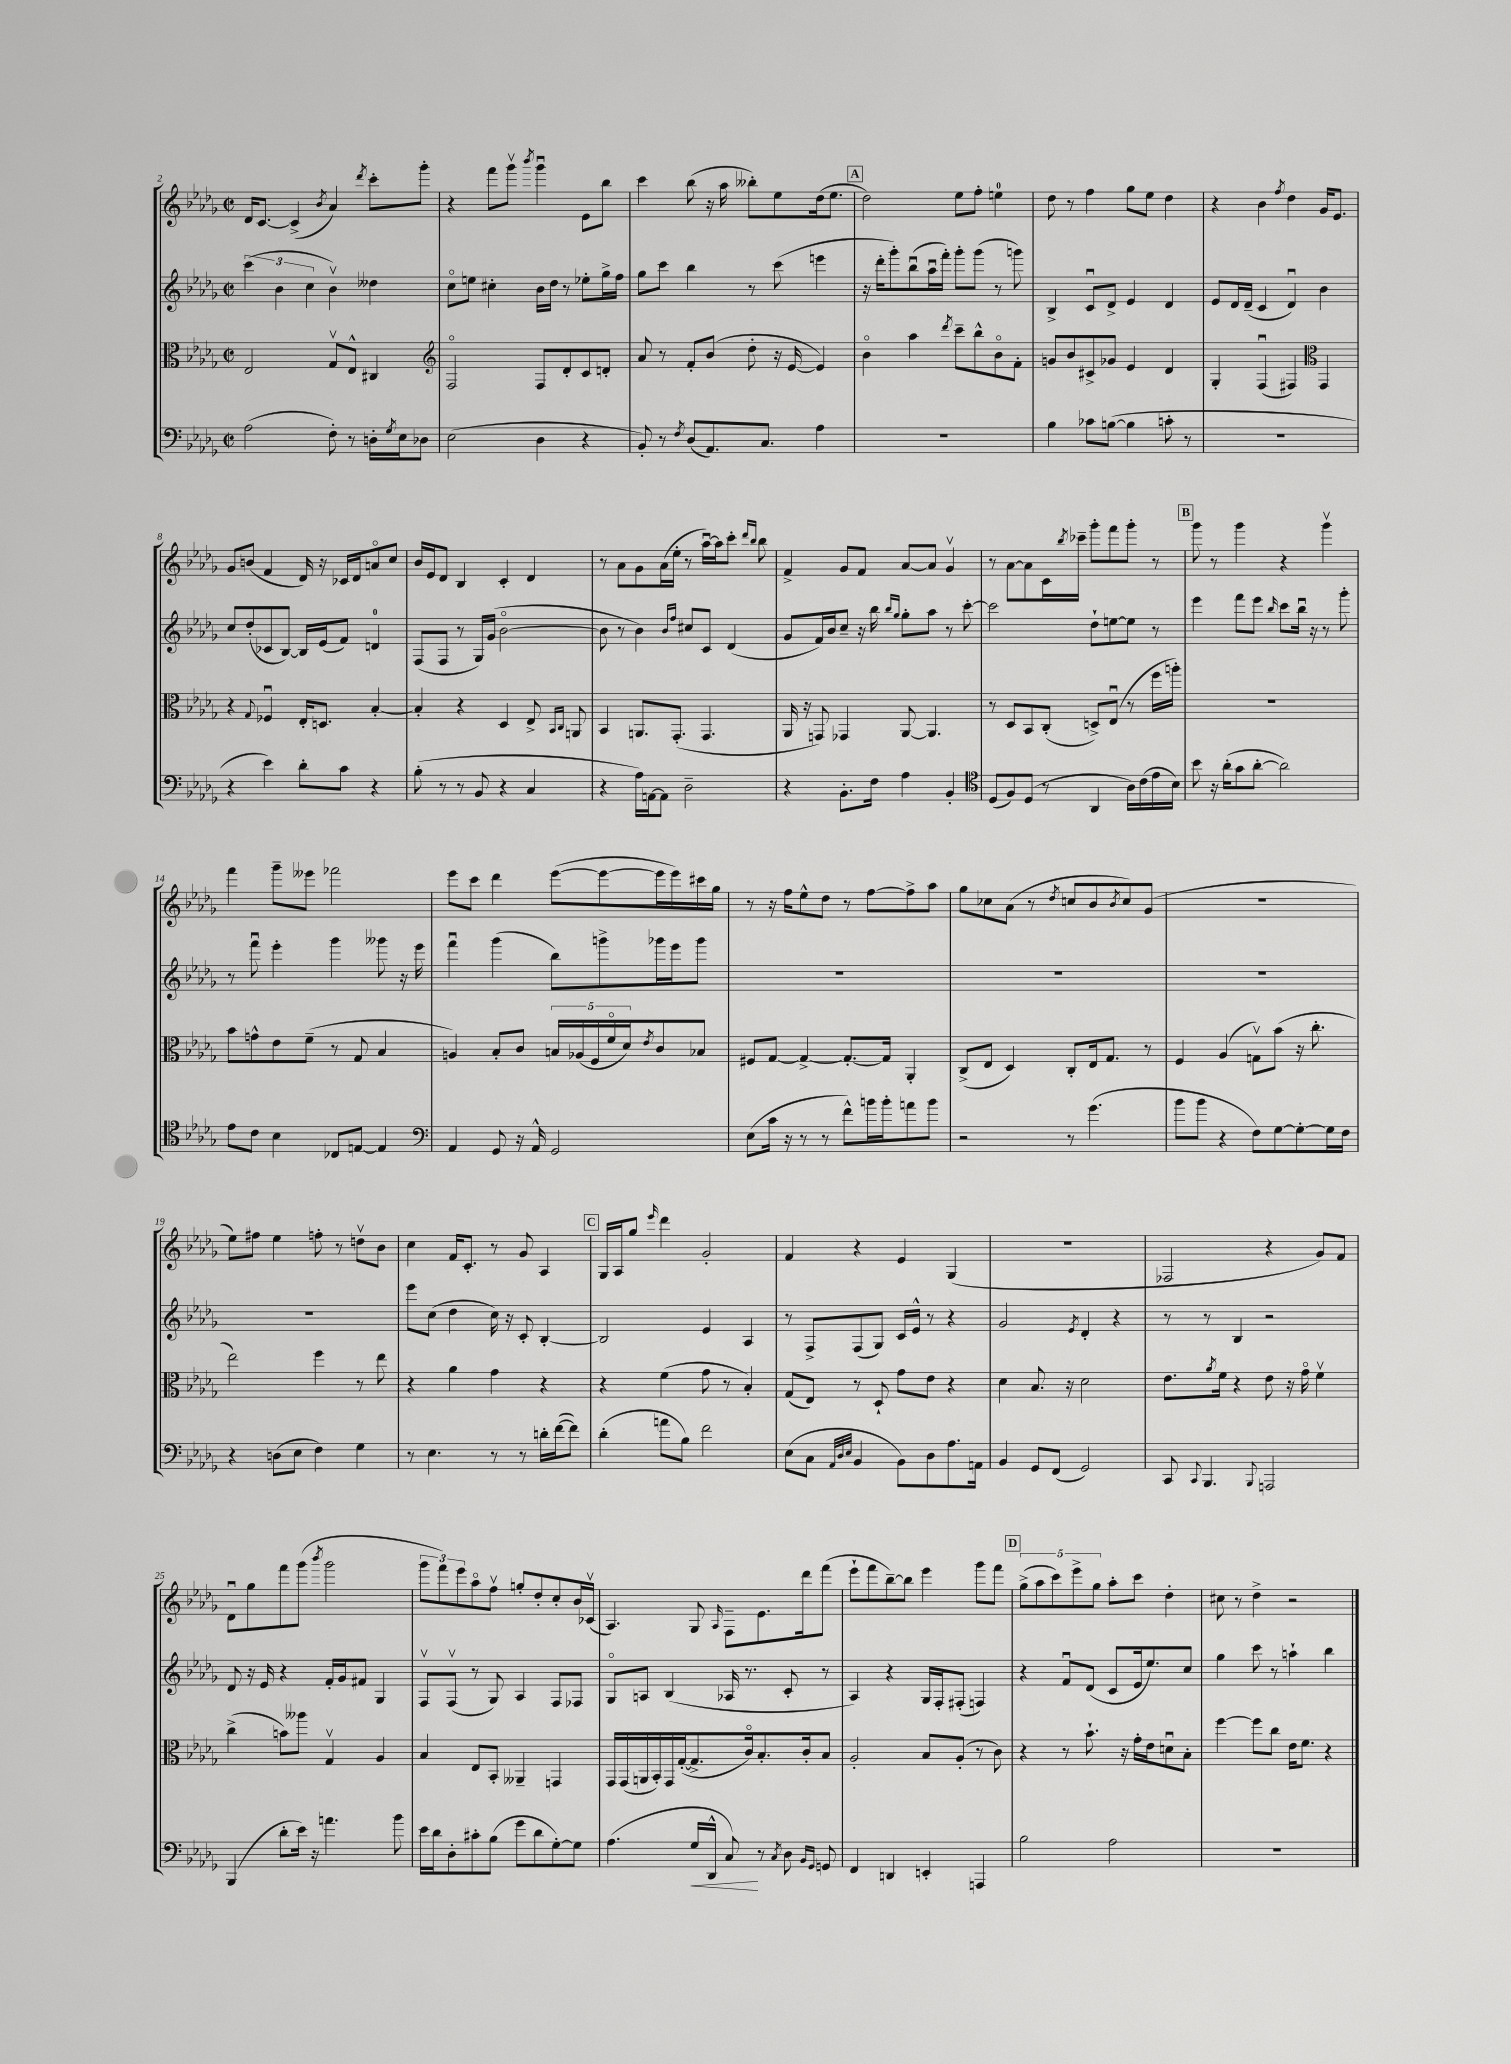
<<
\new StaffGroup <<
\new Staff = "s0" {
    \clef treble \key des \major \defaultTimeSignature \time 2/2
    des'16 c'8.~ c'4->( \acciaccatura { bes'8 } aes'4) \acciaccatura { des'''8 } c'''8-. ges'''8-. |
    r4 f'''8 ges'''8\upbow \acciaccatura { bes'''8 } ges'''4\downbow ees'8 bes''8 |
    c'''4 bes''8( r16 aes''16 beses''8-.) ees''8 des''16( ees''8. |
    \mark \markup { \box "A" } des''2) ees''8 f''8-. e''4-0 |
    des''8 r8 f''4 ges''8 ees''8 des''4 |
    r4 bes'4 \acciaccatura { f''8 } des''4 ges'16 ees'8. |
    ges'8 b'8( f'4 des'16) r16 ces'16 des'16 a'8\flageolet c''8 |
    bes'16 ees'16 des'8 bes4 c'4-. des'4 |
    r8 aes'8 ges'8 aes'16( ees''16-. r8 aes''16~\downbow) aes''16 c'''8-. \grace { des'''16 bes''16 } bes''8 |
    f'4-> ges'8 f'8 aes'8~ aes'8 ges'4\upbow |
    r8 aes'8~ aes'8 c'16 \acciaccatura { bes''8 } ces'''16-- ges'''8-. f'''8 ges'''8-. r8 |
    \mark \markup { \box "B" } ges'''8 r8 ges'''4 r4 ges'''4\upbow |
    f'''4 ges'''8-- eeses'''8 fes'''2 |
    ees'''8 c'''8 des'''4 ees'''8~( ees'''8~ ees'''16 ees'''16) cis'''16 ges''16 |
    r8 r16 f''16 ees''8-^ des''8 r8 f''8~ f''8-> aes''8 |
    ges''8 ces''8 aes'8( r8 \acciaccatura { des''8 } c''8 bes'8 \acciaccatura { bes'8 } c''8) ges'8( |
    R1 |
    ees''8) fis''8 ees''4 f''8-. r8 d''8\upbow bes'8 |
    c''4 f'16 c'8.-. r8 ges'8 aes4 |
    \mark \markup { \box "C" } ges16 aes16 ges''8 \grace { ees'''16 } des'''4 ges'2-. |
    f'4 r4 ees'4 ges4( |
    R1 |
    fes2 r4 ges'8) f'8 |
    des'8\downbow ges''8 f'''8 ges'''8( \acciaccatura { bes'''8 } ges'''2 |
    \tuplet 3/2 { ges'''8 f'''8) ees'''8 } aes''8\flageolet f''8\upbow g''8-. des''8-. c''8-. bes'16 ces'16\upbow( |
    aes4.) ges8 \grace { aes16 } f8-- ees'8. des'''16 f'''8( |
    ees'''8-! f'''8 bes''8~--) bes''8 ees'''4 ges'''8 f'''8 |
    \mark \markup { \box "D" } \tuplet 5/4 { ges''8->( aes''8 c'''8) ees'''8-> ges''8 } aes''8-. c'''8 des''4-. |
    cis''8 r8 des''4-> r2 \bar "|." |
}
\new Staff = "s1" {
    \clef treble \key des \major \defaultTimeSignature \time 2/2
    \tuplet 3/2 { c'''4( bes'4 c''4 } bes'4\upbow) deses''4 |
    c''8\flageolet e''8 cis''4-. bes'16 des''16 r8 ees''8-. ges''16-> f''16 |
    ges''8 c'''8 bes''4 r8 c'''8( e'''4 |
    \mark \markup { \box "A" } r16 des'''16-. ges'''8-.) bes''8\downbow( aes''16\downbow f'''16-.) ges'''8-. ges'''8( r8 g'''8) |
    bes4-> c'8\downbow des'8-> ees'4 des'4 |
    ees'8 des'16 des'16--( c'4 des'4\downbow) bes'4 |
    c''8 des''8-.( ces'8 bes8~) bes16 ees'16( f'8) d'4-0 |
    f8( f8 r8 ges16) ges'16( bes'2~\flageolet |
    bes'8 r8 bes'4) \grace { bes'16 f''16 } cis''8 c'8 des'4( |
    ges'8 f'16) bes'16 c''8-- r16 bes''16 \grace { bes''16 ges''16 } ges''8-. aes''8 r8 c'''8~-. |
    c'''2 des''8-! e''8~ e''8 r8 |
    \mark \markup { \box "B" } ees'''4 f'''8 ees'''8 \grace { bes''16 } c'''8 bes''16\downbow r16 r8 ges'''8-. |
    r8 f'''8\downbow ees'''4-. ges'''4 geses'''8 r16 ees'''16 |
    f'''4\downbow ges'''4( bes''8) g'''8-> ges'''16 ees'''16 ges'''8 |
    R1 |
    R1 |
    R1 |
    R1 |
    ees'''8 c''8( des''4 c''16) r16 c'8-. bes4~-. |
    \mark \markup { \box "C" } bes2 ees'4 aes4 |
    r8 f8-> f8( ges8) c'16 ees'16-^ r8 r4 |
    ges'2 \acciaccatura { ees'8 } des'4-. r4 |
    r8 r8 bes4 r2 |
    des'8 r16 ees'16 r4 f'16-. ges'16 fis'8 ges4 |
    f8\upbow f8\upbow( r8 ges8) aes4 f8 fes8 |
    ges8\flageolet a8 bes4( aes16 r8. c'8-. r8 |
    aes4) r4 ges16 f16-. fis8-.( f4) |
    \mark \markup { \box "D" } r4 f'8\downbow des'8( c'8 ees'16 ees''8.) c''8 |
    ges''4 c'''8 r8 a''4-! bes''4 \bar "|." |
}
\new Staff = "s2" {
    \clef alto \key des \major \defaultTimeSignature \time 2/2
    ees2 ges8\upbow ees8-^ cis4 |
    \clef treble f2\flageolet f8 des'8-. c'8 d'8-. |
    aes'8 r8 f'8-. bes'8( des''8-. r16 ees'16~ ees'4) |
    \mark \markup { \box "A" } bes'4\flageolet aes''4 \acciaccatura { des'''8 } c'''8-- bes''8-^ bes'8\flageolet f'8-. |
    g'8 bes'8 cis'8-> ges'8 ees'4 des'4 |
    ges4-. f4\downbow( fis4) \clef alto ges,4 |
    r4 \appoggiatura { ges8 } fes4\downbow ees16-. d8. bes4~-. |
    bes4-. r4 des4 ees8-> \grace { bes,16 c16 } a,8 |
    bes,4 a,8. ges,8.-.( ges,4. |
    aes,16 r16 g,8) ges,4 aes,8~ aes,4. |
    r8 des8 bes,8 c8-.( d8->) ees8\downbow( r8 f''16 a''16-.) |
    \mark \markup { \box "B" } R1 |
    bes'8 g'8-^ ees'8 f'8--( r8 ges8 bes4 |
    a4) bes8-. c'8 \tuplet 5/4 { b16 aes16( f16 f'16\flageolet des'16) } \acciaccatura { ees'8 } c'8 bes8 |
    fis8 ges8~ ges4~-> ges8.~-. ges16 aes,4-. |
    c8->( ees8 des4) c8-. ees16 ges8. r8 |
    f4 aes4( g8\upbow) bes'8( r16 c''8.-. |
    ees''2) f''4 r8 ees''8 |
    r4 aes'4 ges'4 r4 |
    \mark \markup { \box "C" } r4 f'4( ges'8 r8 bes4-.) |
    ges8( ees8) r8 des8-! ges'8 ees'8 r4 |
    des'4 bes8. r16 des'2 |
    ees'8. \acciaccatura { aes'8 } f'16 r4 ees'8 r16 ges'16\flageolet f'4\upbow |
    c''4->( b'8) aeses''8 ges4\upbow aes4 |
    bes4 ees8 bes,8-. aeses,4-- g,4 |
    ges,16 ges,16( a,16 bes,16-.) ges,16 ges16~-.( ges8.-> c'16\flageolet) bes8.-. c'16-. bes8 |
    aes2-. bes8 aes8-.( r8 c'8) |
    \mark \markup { \box "D" } r4 r8 bes'8.-! r16 ges'16-. ees'16 d'8\downbow bes8-. |
    f''4~ f''8 c''8 ees'16 f'8. r4 \bar "|." |
}
\new Staff = "s3" {
    \clef bass \key des \major \defaultTimeSignature \time 2/2
    aes2( f8-.) r8 d16-. \acciaccatura { ges8 } ees16 des8 |
    ees2( des4 r4 |
    bes,8-.) r8 \acciaccatura { f8 } des8( aes,8.) c8. aes4 |
    \mark \markup { \box "A" } R1 |
    bes4 ces'8 b8~( b4 c'8-. r8 |
    R1 |
    r4 ees'4) des'8-. c'8 r4 |
    bes8-.( r8 r8 bes,8 r4 c4 |
    r4 aes16) a,16~ a,8 des2-- |
    r4 bes,8.-. f16 aes4 bes,4-. |
    \clef tenor des8( f8) des8( r8 aes,4 aes16) c'16( ees'16 bes16) |
    \mark \markup { \box "B" } bes'8 r16 aes'16-.( ges'8 aes'8~-. aes'2) |
    ees'8 c'8 bes4 ces8 e8~ e4 |
    \clef bass aes,4 ges,8 r16 aes,16-^ ges,2 |
    ees8( c'16 r16 r8 r8 f'8-^) b'16 b'16-. a'8 b'8 |
    r2 r8 ges'4.( |
    bes'8 bes'8 r4 f8) ges8~ ges8~-. ges16 f16 |
    r4 d8( ees8 f4) ges4 |
    r8 ees4. r8 r8 d'16-. f'16~( f'8) |
    \mark \markup { \box "C" } des'4-.( a'8 bes8) f'2 |
    ees8( c8 \grace { aes,32 des32 ees32 } bes,4 bes,8) des8 aes8. a,16 |
    bes,4 ges,8 f,8( ges,2) |
    c,8 \appoggiatura { c,8 } bes,,4. \appoggiatura { bes,,8 } a,,2 |
    bes,,4( des'8-. ees'16) r16 a'4. bes'8 |
    ees'16 des'16 des8-. cis'8-. bes8( ges'8 des'8 ges8~-.) ges8 |
    aes4.( ges16\< des,16-^ c8\!) r8 \acciaccatura { c8 } des8 \grace { bes,16 ges,16 } g,8 |
    f,4 d,4 e,4-. a,,4 |
    \mark \markup { \box "D" } bes2 aes2 |
    R1 \bar "|." |
}
>>
>>
\layout { \context { \Score currentBarNumber = #2 } }
